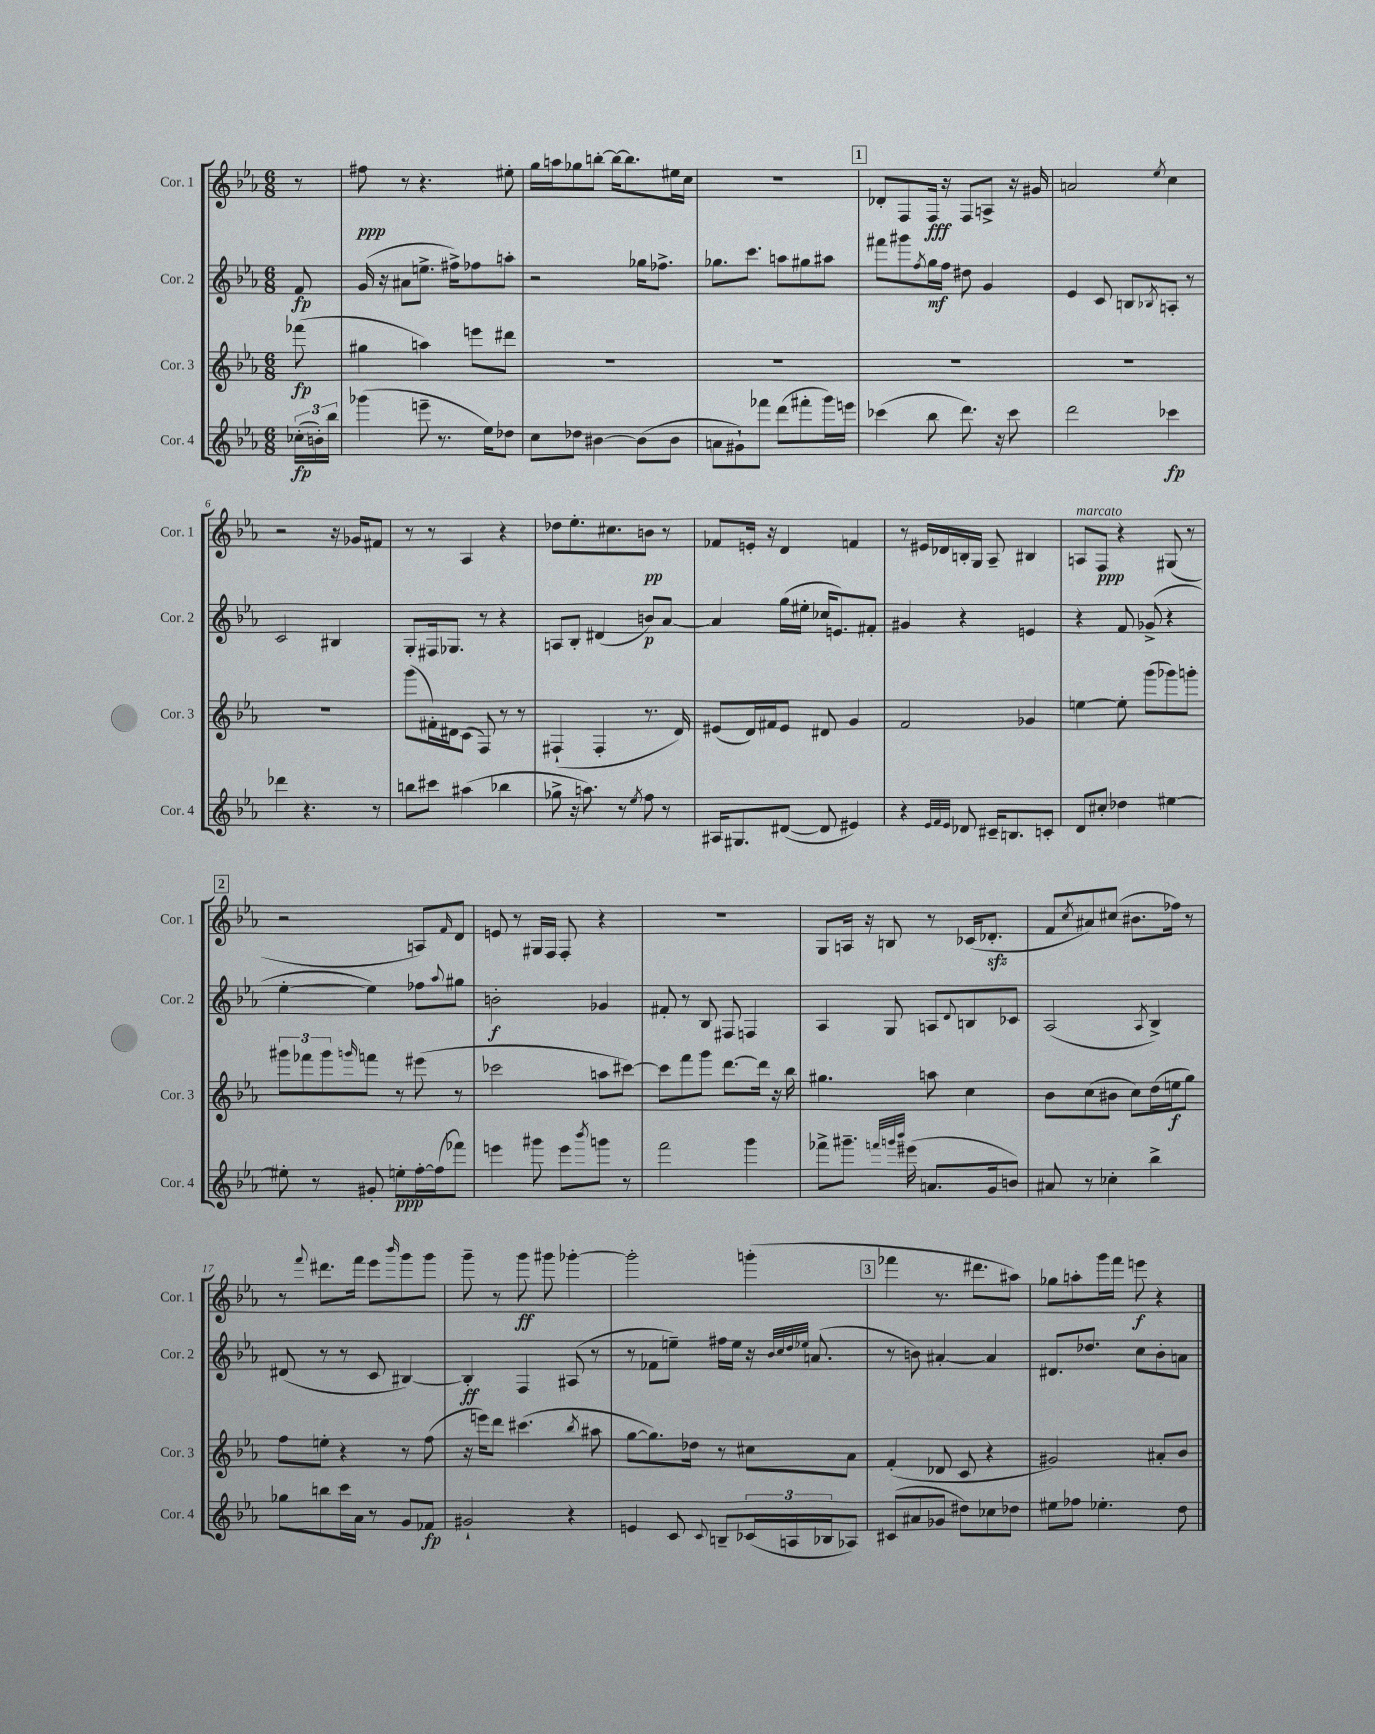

**kern	**dynam	**kern	**dynam	**kern	**dynam	**kern	**dynam
*part4	*part4	*part3	*part3	*part2	*part2	*part1	*part1
*staff4	*staff4	*staff3	*staff3	*staff2	*staff2	*staff1	*staff1
*I"Cor. 4	*	*I"Cor. 3	*	*I"Cor. 2	*	*I"Cor. 1	*
*I'Cor. 4	*	*I'Cor. 3	*	*I'Cor. 2	*	*I'Cor. 1	*
*clefG2	*	*clefG2	*	*clefG2	*	*clefG2	*
*k[b-e-a-]	*	*k[b-e-a-]	*	*k[b-e-a-]	*	*k[b-e-a-]	*
*M6/8	*	*M6/8	*	*M6/8	*	*M6/8	*
=	=	=	=	=	=	=	=
(24cc-X'\LL	fp	(8fff-X\	fp	8f/	fp	8r	.
24bn'\)	.	.	.	.	.	.	.
24bb-\JJ	.	.	.	.	.	.	.
=1	=1	=1	=1	=1	=1	=1	=1
(4ggg-X\	.	4gg#X\	.	(16g/	.	8ff#X\	ppp
.	.	.	.	16r	.	.	.
.	.	.	.	8a#X\L	.	8r	.
8eeen~\	.	4aan\)	.	8.een^\J	.	4.r	.
8.r	.	.	.	.	.	.	.
.	.	.	.	16ff#X^\KL)	.	.	.
.	.	8eeen\L	.	8ff-X\	.	.	.
16ee-\KL)	.	.	.	.	.	.	.
8dd-X\J	.	8ddd#X\J	.	8aan'\J	.	8ee#X'\	.
=2	=2	=2	=2	=2	=2	=2	=2
8cc\L	.	2.r	.	2r	.	16gg\LL	.
.	.	.	.	.	.	16aan\J	.
8dd-X\J	.	.	.	.	.	8gg-X\	.
[4b#X\	.	.	.	.	.	[8bbn'\J	.
.	.	.	.	.	.	16bb\KL_	.
.	.	.	.	.	.	8.bb\]	.
(8b#\L]	.	.	.	16gg-X\KL	.	.	.
.	.	.	.	8.ff-X^\J	.	.	.
8b#\J	.	.	.	.	.	16ee#X\L	.
.	.	.	.	.	.	16cc\JJ	.
=3	=3	=3	=3	=3	=3	=3	=3
8an\L	.	2.r	.	8.gg-X\L	.	2.r	.
8g#X`\)	.	.	.	.	.	.	.
.	.	.	.	8.ccc\J	.	.	.
8fff-X\J	.	.	.	.	.	.	.
(8ddd\L	.	.	.	8aan\L	.	.	.
8fff#X'\	.	.	.	8gg#X\	.	.	.
16ggg\L)	.	.	.	8aa#X\J	.	.	.
16eeen\JJ	.	.	.	.	.	.	.
!!LO:REH:place=s1:t=1
=4	=4	=4	=4	=4	=4	=4	=4
(4ccc-X\	.	2.r	.	8fff#X\L	.	8d-X'/L	.
.	.	.	.	8ggg#X\	.	8F/	.
.	.	.	.	8qff/	.	.	.
8bb-\	.	.	.	16gg\L	mf	16F/Jk	fff
.	.	.	.	16ff\JJ	.	16r	.
8.ddd\)	.	.	.	8dd#X\	.	8F/L	.
.	.	.	.	4g/	.	8An^/J	.
16r	.	.	.	.	.	.	.
8ccc-\	.	.	.	.	.	16r	.
.	.	.	.	.	.	16g#X/	.
=5	=5	=5	=5	=5	=5	=5	=5
2ddd\	.	2.r	.	4e-/	.	2an/	.
.	.	.	.	8c/	.	.	.
.	.	.	.	8Bn/L	.	.	.
.	.	.	.	8qB-X/	.	8qee-/	.
4ccc-X\	fp	.	.	8An'/J	.	4cc\	.
.	.	.	.	8r	.	.	.
!!LO:LB:g=z
=6	=6	=6	=6	=6	=6	=6	=6
4ddd-X\	.	2.r	.	2c/	.	2r	.
4.r	.	.	.	.	.	.	.
.	.	.	.	4B#X/	.	16r	.
.	.	.	.	.	.	16g-X/KL	.
8r	.	.	.	.	.	8f#X/J	.
=7	=7	=7	=7	=7	=7	=7	=7
8bbn\L	.	(8ggg\L	.	8G'/L	.	8r	.
8ccc#X\J	.	16f#X'\L)	.	16F#X/k	.	8r	.
.	.	16d#X\J	.	8.G-X/J	.	.	.
(4aa#X\	.	(8c\J	.	.	.	4A-/	.
.	.	8F/)	.	8r	.	.	.
4bb-X\	.	8r	.	4r	.	4r	.
.	.	8r	.	.	.	.	.
=8	=8	=8	=8	=8	=8	=8	=8
8gg-X^\	.	(4F#X`/	.	8An/L	.	8dd-X\L	.
16r	.	.	.	8B-'/J	.	8.ee-'\	.
8.aan\)	.	.	.	.	.	.	.
.	.	4F#'/	.	(4d#X/	.	.	.
.	.	.	.	.	.	8.cc#X\	.
8r	.	.	.	.	.	.	.
8qee-/	.	.	.	.	.	.	.
8ff\	.	8.r	.	8bn/L)	p	8bn\J	pp
8r	.	.	.	[8a-/J	.	8r	.
.	.	16d/)	.	.	.	.	.
=9	=9	=9	=9	=9	=9	=9	=9
16A#X/KL	.	(8e#X/L	.	4a-/]	.	8f-X/L	.
8.G#X/	.	.	.	.	.	.	.
.	.	16d/L)	.	.	.	16en'/Jk	.
.	.	16f#X/J	.	.	.	16r	.
([8d#X/J	.	8e#/J	.	(16gg\LL	.	4d/	.
.	.	.	.	16ee#X'\JJ	.	.	.
8d#/]	.	8d#X/	.	16cc-X/KL	.	.	.
.	.	.	.	8.en/)	.	.	.
4e#X/)	.	4g/	.	.	.	4fn/	.
.	.	.	.	8f#X'/J	.	.	.
=10	=10	=10	=10	=10	=10	=10	=10
4r	.	2f/	.	4g#X/	.	8r	.
.	.	.	.	.	.	16e#X/LL	.
.	.	.	.	.	.	16d-X/	.
32qqe-/LLL	.	.	.	.	.	.	.
32qqf/	.	.	.	.	.	.	.
32qqe-/JJJ	.	.	.	.	.	.	.
8d-X/	.	.	.	4r	.	16Bn'/	.
.	.	.	.	.	.	16G/JJ	.
16c#X~/KL	.	.	.	.	.	8A-~/	.
8.Bn/	.	.	.	.	.	.	.
.	.	4g-X/	.	4en/	.	4B#X/	.
8cn'/J	.	.	.	.	.	.	.
=11	=11	=11	=11	=11	=11	=11	=11
!	!	!	!	!	!	!LO:TX:a:i:t=marcato	!
8d/L	.	[4een\	.	4r	.	8An/L	.
8cc#X'/J	.	.	.	.	.	8F/J	ppp
4dd-X\	.	8ee'\]	.	8f/	.	4r	.
.	.	(8ggg\L	.	(8g-X^/	.	.	.
[4ee#X\	.	8ggg-X\)	.	4r	.	(8G#X/	.
.	.	8gggn'\J	.	.	.	8r	.
!!LO:LB:g=z
!!LO:REH:place=s1:t=2
=12	=12	=12	=12	=12	=12	=12	=12
8ee#X'\]	.	12ggg#X\L	.	[4ee-'\	.	2r	.
.	.	12fff-X\	.	.	.	.	.
8r	.	.	.	.	.	.	.
.	.	12ggg#\	.	.	.	.	.
.	.	16qqgggn/	.	.	.	.	.
8g#X'/	.	8fffn\J	.	4ee-\])	.	.	.
8een'\L	ppp	8r	.	.	.	.	.
[16ff'\L	.	(8eee#X\	.	8ff-X\L	.	8An/L)	.
(16ff\J]	.	.	.	.	.	.	.
.	.	.	.	8qqaa-/	.	16qqf/	.
8fff-X\J)	.	8r	.	8gg#X\J	.	8d/J	.
=13	=13	=13	=13	=13	=13	=13	=13
4eeen\	.	2ccc-X\	.	2bn'\	f	8en/	.
.	.	.	.	.	.	8r	.
8ggg#X\	.	.	.	.	.	16G#X/LL	.
.	.	.	.	.	.	16F/JJ	.
8eee\L	.	.	.	.	.	8F'/	.
8qbbb-/	.	.	.	.	.	.	.
8gggn\J	.	8aan\L	.	4g-X/	.	4r	.
8r	.	[8ccc#X\J)	.	.	.	.	.
=14	=14	=14	=14	=14	=14	=14	=14
2fff\	.	8ccc#\L]	.	8f#X'/	.	2.r	.
.	.	8fff\	.	8r	.	.	.
.	.	8ggg\J	.	8B-/	.	.	.
.	.	[8.ddd\L	.	8F#X/	.	.	.
4ggg\	.	.	.	4Fn/	.	.	.
.	.	16ddd\Jk]	.	.	.	.	.
.	.	16r	.	.	.	.	.
.	.	16bb-\	.	.	.	.	.
=15	=15	=15	=15	=15	=15	=15	=15
8fff-X^\L	.	4.gg#X\	.	4A-/	.	8G/L	.
8.ggg#X~\J	.	.	.	.	.	16An/Jk	.
.	.	.	.	.	.	16r	.
.	.	.	.	8G/	.	8Bn/	.
32qqfffn/LLL	.	.	.	.	.	.	.
32qqgggn/	.	.	.	.	.	.	.
32qqbbb-/JJJ	.	.	.	.	.	.	.
(16eee#X\	.	.	.	.	.	.	.
8.an/L	.	8aan\	.	8An/L	.	8r	.
.	.	.	.	8qqd/	.	.	.
.	.	4cc\	.	8Bn/	.	(16c-X/KL	.
16g/k	.	.	.	.	.	8.d-Xzz'/J	.
8bn/J)	.	.	.	8c-X/J	.	.	.
=16	=16	=16	=16	=16	=16	=16	=16
8a#X/	.	8b-\L	.	(2A-/	.	8f/L	.
.	.	.	.	.	.	8qcc/	.
8r	.	(8cc\	.	.	.	8a#X/)	.
4cc-X'\	.	8b#X\J	.	.	.	(8cc#X/J	.
.	.	8cc\L)	.	.	.	8.b#X\L	.
.	.	.	.	8qA-/	.	.	.
4bb-^\	.	(16dd\L	.	4B-^/)	.	.	.
.	.	16een\J	f	.	.	16ff-X\Jk)	.
.	.	8gg\J)	.	.	.	8r	.
!!LO:LB:g=z
=17	=17	=17	=17	=17	=17	=17	=17
8gg-X\L	.	8ff\L	.	(8d#X/	.	8r	.
.	.	.	.	.	.	8qqfff/	.
8bbn\	.	8een'\J	.	8r	.	8.ddd#X\L	.
16ccc\L	.	4r	.	8r	.	.	.
16a-\JJ	.	.	.	.	.	16fff\Jk	.
8r	.	.	.	8c/	.	8eee-\L	.
.	.	.	.	.	.	16qqbbb-/	.
8g/L	.	8r	.	[4B#X/)	.	8ggg\	.
8f-X/J	fp	(8ff\	.	.	.	8ggg\J	.
=18	=18	=18	=18	=18	=18	=18	=18
2g#X`/	.	16r	.	4B#'/]	ff	8ggg~\	.
.	.	16eeen\KL)	.	.	.	.	.
.	.	8ddd\J	.	.	.	8r	.
.	.	(4.ccc#X\	.	4F/	.	8ggg\	ff
.	.	.	.	.	.	8ggg#X\	.
4r	.	.	.	(8A#X/	.	[4ggg-X'\	.
.	.	8qbb-/	.	.	.	.	.
.	.	8aa#X\	.	8r	.	.	.
=19	=19	=19	=19	=19	=19	=19	=19
4en/	.	[8gg\L	.	8r	.	2ggg-'\]	.
.	.	8.gg\])	.	8f-X\L	.	.	.
8c/	.	.	.	8een~\J)	.	.	.
.	.	16dd-X\Jk	.	.	.	.	.
8qqc/	.	.	.	.	.	.	.
8Bn~/L	.	8r	.	16ff#X\LL	.	.	.
.	.	.	.	16ee\JJ	.	.	.
(24c-X/L	.	8cc#X\L	.	16r	.	(4gggn'\	.
24An/	.	.	.	.	.	.	.
.	.	.	.	32qqb-/LLL	.	.	.
.	.	.	.	32qqcc/	.	.	.
.	.	.	.	32qqdd/	.	.	.
.	.	.	.	32qqee-X/JJJ	.	.	.
.	.	.	.	(8.an/	.	.	.
24B-X/J	.	.	.	.	.	.	.
8A-X/J)	.	8a-\J	.	.	.	.	.
!!LO:REH:place=s1:t=3
=20	=20	=20	=20	=20	=20	=20	=20
(8c#X/L	.	(4f'/	.	8r	.	4fff-X\	.
8a#X/	.	.	.	8bn\)	.	.	.
8g-X/J	.	8d-X/	.	[4a#X'/	.	8.r	.
8dd#X\L)	.	8c/	.	.	.	.	.
.	.	.	.	.	.	8.ddd#X\L	.
8cc-X\	.	4r	.	4a#/]	.	.	.
8dd-X\J	.	.	.	.	.	8aa#X\J)	.
=21	=21	=21	=21	=21	=21	=21	=21
8ee#X\L	.	2g#X/)	.	8.d#X/L	.	8gg-X\L	.
8ff-X\J	.	.	.	.	.	8aan'\	.
.	.	.	.	8.dd-X/J	.	.	.
4.ee-X'\	.	.	.	.	.	16ggg\L	.
.	.	.	.	.	.	16fff\JJ	.
.	.	.	.	8cc\L	.	8eeen\	f
.	.	8a#X'/L	.	8b-'\	.	4r	.
8dd\	.	8b-/J	.	8an\J	.	.	.
==	==	==	==	==	==	==	==
*-	*-	*-	*-	*-	*-	*-	*-
